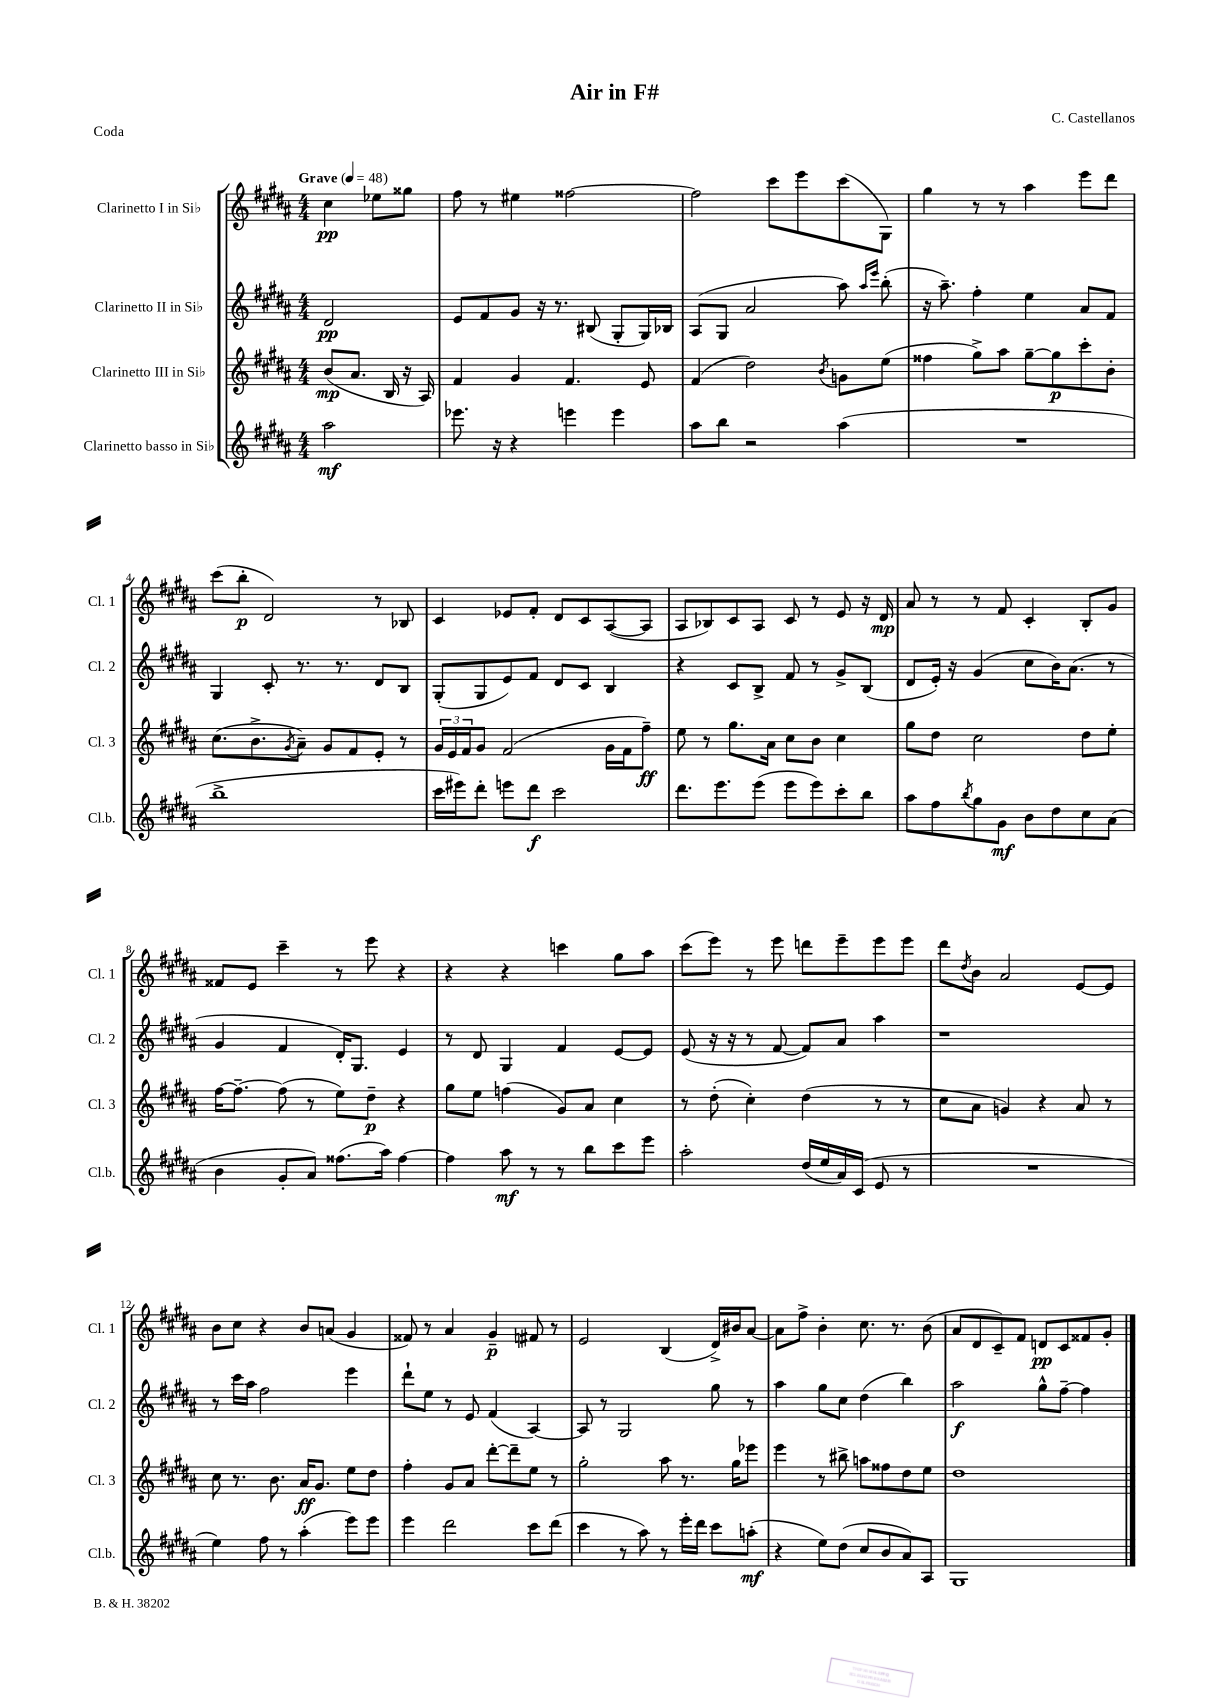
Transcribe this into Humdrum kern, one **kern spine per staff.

**kern	**kern	**kern	**kern
*staff4	*staff3	*staff2	*staff1
*clefG2	*clefG2	*clefG2	*clefG2
*k[f#c#g#d#a#]	*k[f#c#g#d#a#]	*k[f#c#g#d#a#]	*k[f#c#g#d#a#]
*M4/4	*M4/4	*M4/4	*M4/4
*MM48	*MM48	*MM48	*MM48
2aa#\	(8b/L	2d#/	4cc#\
.	8.a#/J	.	.
.	.	.	8ee-\L
.	16B/	.	.
.	16r	.	8gg##\J
.	16A#/)	.	.
=	=	=	=
8.eee-\	4f#/	8e/L	8ff#\
.	.	8f#/	8r
16r	.	.	.
4r	4g#/	8g#/J	4ee#\
.	.	16r	.
.	.	8.r	.
4eee\	4.f#/	.	[2ff##\
.	.	(8B#/	.
4eee\	.	8G#'/L	.
.	8e/	16G#/L)	.
.	.	16B-/JJ	.
=	=	=	=
8aa#\L	(4f#/	(8A#/L	2ff##\]
8bb\J	.	8G#/J	.
2r	2dd#\)	2a#/	.
.	.	.	8ccc#\L
.	.	.	8eee\
.	8qb/	.	.
(4aa#\	8g\L	8aa#\)	(8ccc#\
.	.	16qqaa#/LL	.
.	.	16qqeee/JJ	.
.	(8ee\J	(8bb'\	8G#\J)
=	=	=	=
1r	4ff##\	16r	4gg#\
.	.	8.aa#~\)	.
.	8gg#^\L)	4ff#'\	8r
.	8aa#\J	.	8r
.	[8gg#~\L	4ee\	4aa#\
.	8gg#\]	.	.
.	8ccc#'\	8a#/L	8eee\L
.	8b'\J	8f#/J	8ddd#\J
=	=	=	=
1bb^	(8.cc#\L	4G#/	(8ccc#\L
.	.	.	8bb'\J
.	8.b^\	.	.
.	.	8c#'/	2d#/)
.	8qg#/	.	.
.	8a#~\J)	8.r	.
.	8g#/L	.	.
.	.	8.r	.
.	8f#/	.	.
.	8e'/J	8d#/L	8r
.	8r	8B/J	8B-/
=	=	=	=
16ccc#\LL	24g#/LL	(8G#'/L	4c#/
.	24e/	.	.
16eee#\J)	.	.	.
.	24f#/J	.	.
8ddd#'\J	8g#/J	8G#/	.
8eee\L	(2f#/	8e/)	8e-/L
8ddd#\J	.	8f#/J	8f#'/J
2ccc#\	.	8d#/L	8d#/L
.	.	8c#/J	8c#/
.	16g#\LL	4B/	([8A#/
.	16f#\J	.	.
.	8ff#~\J)	.	8A#/]J
=	=	=	=
8.ddd#\L	8ee\	4r	8A#/L
.	8r	.	8B-/)
8.eee\	.	.	.
.	8.gg#\L	8c#/L	8c#/
(8eee\J	.	8B^/J	8A#/J
.	16a#\Jk	.	.
8eee\L	8cc#\L	8f#/	8c#/
8eee\)	8b\J	8r	8r
8ccc#'\	4cc#\	8g#^/L	8e/
8bb\J	.	(8B/J	16r
.	.	.	16d#/
=	=	=	=
8aa#\L	8gg#\L	8d#/L	8a#/
8ff#\	8dd#\J	16e'/Jk)	8r
.	.	16r	.
8qbb/	.	.	.
8gg#\	2cc#\	(4g#/	8r
8g#\J	.	.	8f#/
8b\L	.	8cc#\L	4c#'/
8dd#\	.	16b\K)	.
.	.	(8.a#\J	.
8cc#\	8dd#\L	.	8B'/L
(8a#\J	8ee'\J	8r	8g#/J
=	=	=	=
4b\	[16ff#\LK	4g#/	8f##/L
.	8.ff#~\_J	.	.
.	.	.	8e/J
8g#'/L	(8ff#\]	4f#/	4ccc#~\
8a#/J)	8r	.	.
(8.ff##\L	8ee\L)	16d#'/LK)	8r
.	.	8.G#/J	.
.	8dd#~\J	.	8eee\
16aa#\Jk)	.	.	.
[4ff##\	4r	4e/	4r
=	=	=	=
4ff##\]	8gg#\L	8r	4r
.	8ee\J	8d#/	.
8aa#\	(4ff\	4G#/	4r
8r	.	.	.
8r	8g#/L)	4f#/	4ccc\
8bb\L	8a#/J	.	.
8ccc#\	4cc#\	[8e/L	8gg#\L
8eee\J	.	8e/]J	8aa#\J
=	=	=	=
2aa#'\	8r	(8e/	(8ccc#\L
.	(8dd#'\	16r	8eee\J)
.	.	16r	.
.	4cc#'\)	8r	8r
.	.	[8f#/	8eee\
(16dd#/LL	(4dd#\	8f#/]L)	8ddd\L
16ee/	.	.	.
16a#/)	.	8a#/J	8eee~\
(16c#/JJ	.	.	.
8e/	8r	4aa#\	8eee\
8r	8r	.	8eee\J
=	=	=	=
1r	8cc#\L	1r	8ddd#\L
.	.	.	8qdd#/
.	8a#\J	.	8b\J
.	4g/)	.	2a#/
.	4r	.	.
.	8a#/	.	[8e/L
.	8r	.	8e/]J
=	=	=	=
4ee\)	8cc#\	8r	8b\L
.	8.r	16ccc#\LL	8cc#\J
.	.	16aa#\JJ	.
8ff#\	.	2ff#\	4r
.	8.b\	.	.
8r	.	.	.
(4aa#'\	16a#/LK	.	8b/L
.	8.g#/J	.	.
.	.	.	(8a/J
8eee\L)	8ee\L	4eee\	4g#/
8eee\J	8dd#\J	.	.
=	=	=	=
4eee\	4ff#'\	8ddd#`\L	8f##/)
.	.	8ee\J	8r
2ddd#\	8g#/L	8r	4a#/
.	8a#/J	8e/	.
.	[8ddd#'\L	(4f#/	4g#~/
.	8ddd#~\]	.	.
8ccc#\L	8ee\J	[4A#/)	8f#/
(8ddd#\J	8r	.	8r
=	=	=	=
4ccc#\	2gg#'\	8A#/]	2e/
.	.	8r	.
8r	.	2G#/	.
8aa#\)	.	.	.
8r	8aa#\	.	(4B/
16eee'\LL	8.r	.	.
16ddd#\JJ	.	.	.
8ccc#\L	.	8gg#\	16d#^/LL)
.	16gg#\LK	.	16b#/J
(8aa'\J	8eee-\J	8r	[8a#/J
=	=	=	=
4r	4eee\	4aa#\	8a#\]L
.	.	.	8ff#^\J
8ee\L)	8r	8gg#\L	4b'\
(8dd#\J	8bb#^\	8cc#\J	.
8cc#/L	8aa\L	(4dd#\	8.cc#\
8b/	8ff##\	.	.
.	.	.	8.r
8a#/)	8dd#\	4bb\)	.
8A#/J	8ee\J	.	(8b\
=	=	=	=
1G#	1dd#	2aa#\	8a#/L
.	.	.	8d#/
.	.	.	8c#~/)
.	.	.	8f#/J
.	.	8gg#^^\L	8d/L
.	.	[8ff#~\J	8c#/
.	.	4ff#\]	8f##/
.	.	.	8g#'/J
==	==	==	==
*-	*-	*-	*-
